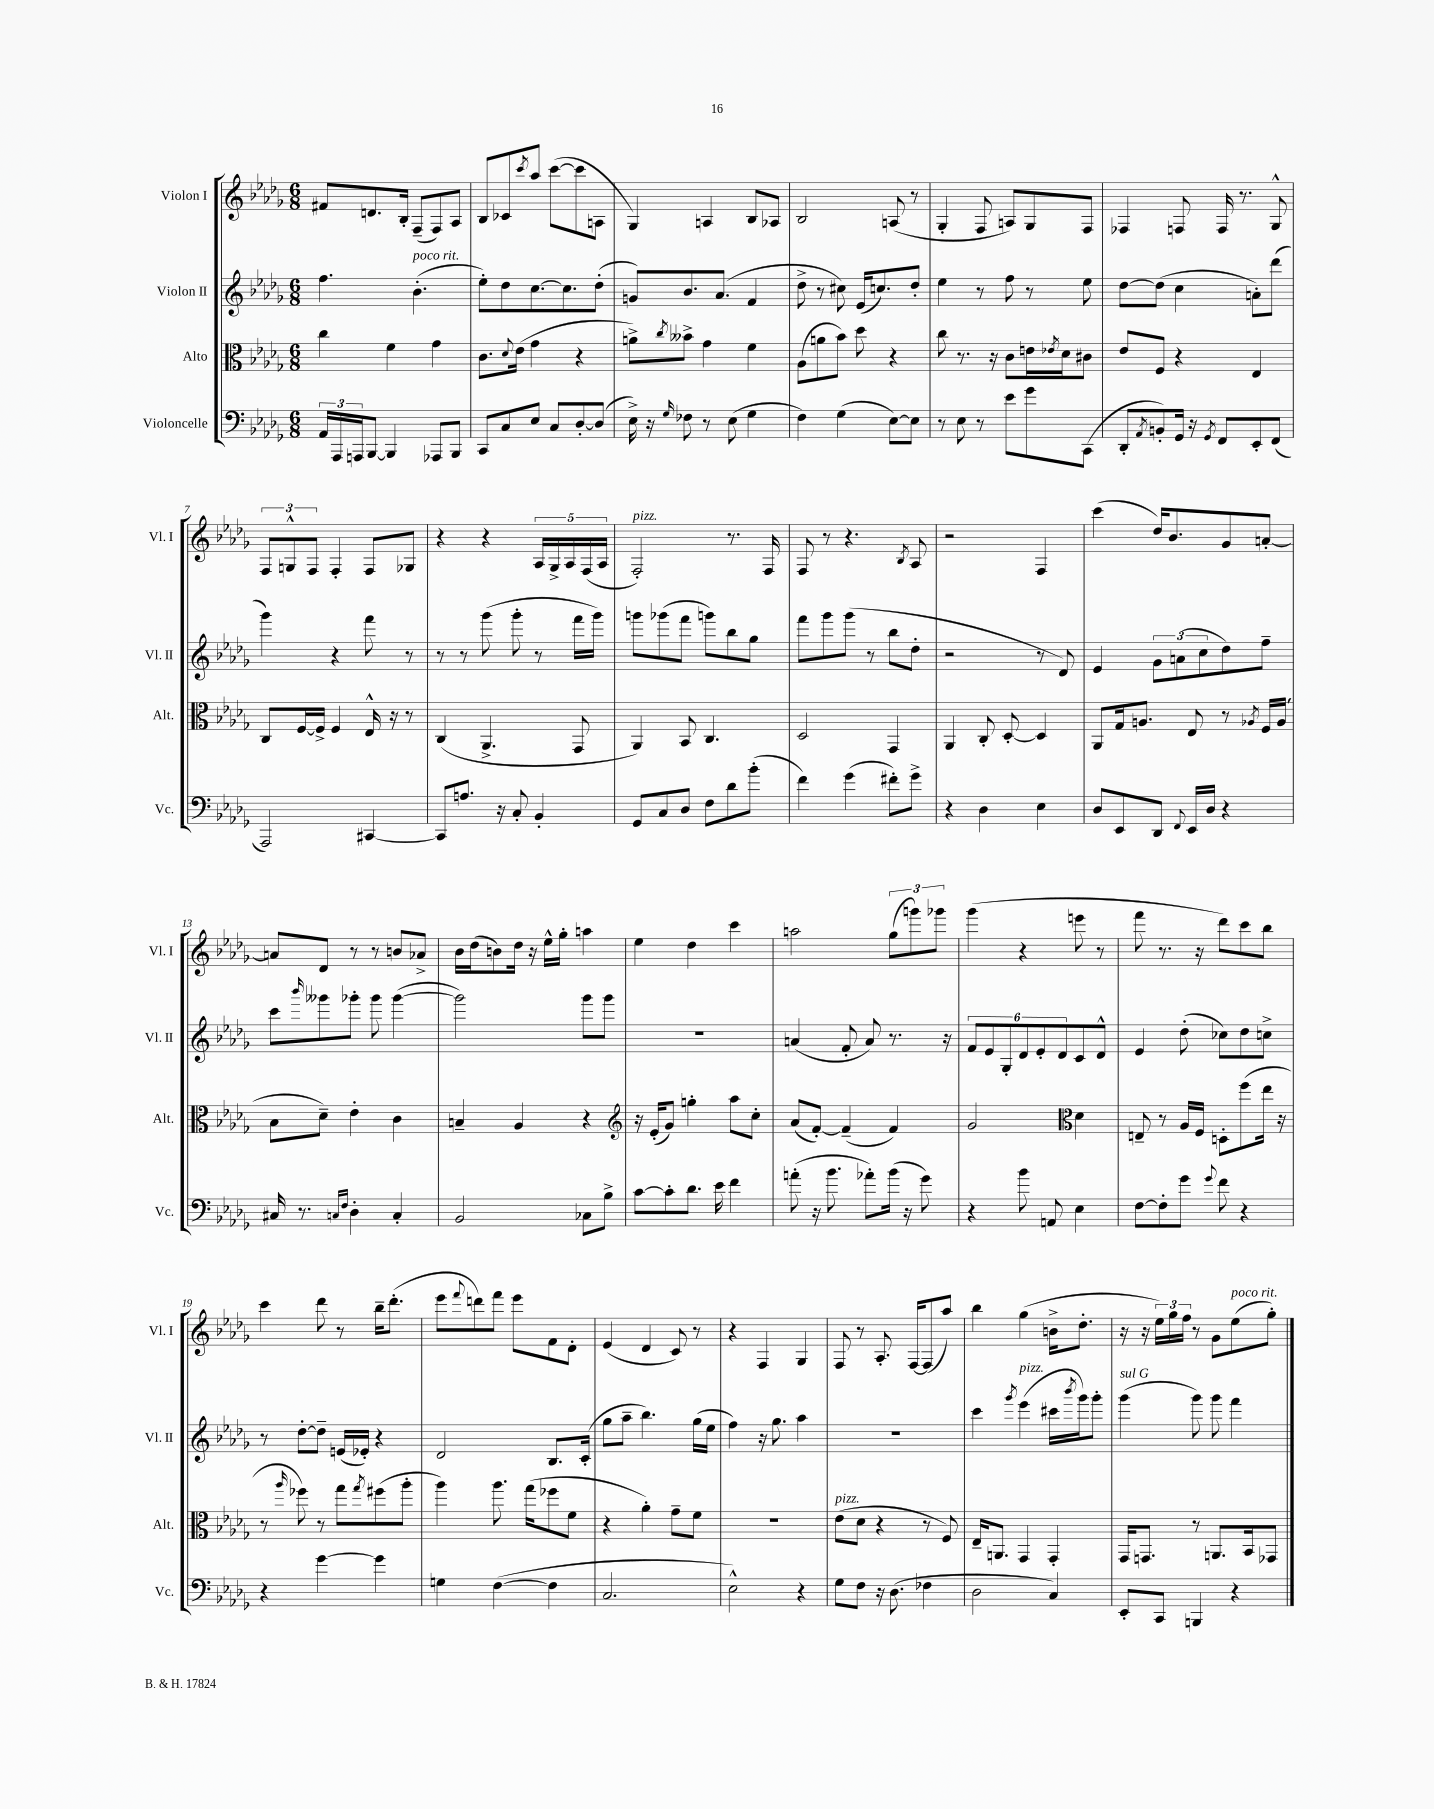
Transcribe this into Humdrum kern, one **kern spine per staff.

**kern	**kern	**kern	**kern
*staff4	*staff3	*staff2	*staff1
*clefF4	*clefC3	*clefG2	*clefG2
*k[b-e-a-d-g-]	*k[b-e-a-d-g-]	*k[b-e-a-d-g-]	*k[b-e-a-d-g-]
*M6/8	*M6/8	*M6/8	*M6/8
24AA-	4cc	4.ff	8f#
24AAA-	.	.	.
24AAA	.	.	.
[8BBB-	.	.	8.d
4BBB-]	4f	.	.
.	.	.	16B-'
.	.	(4.b-'	(8F~
8AAA-	4g-	.	8F)
8BBB-	.	.	8A-
=	=	=	=
8CC	8.c	8ee-')	8B-
8C	.	8dd-	8c-
.	8qqd-	.	.
.	(16e-	.	.
.	.	.	8qccc
8E-	4g-	[8.cc	8aa-
8C	.	.	([8ccc
.	.	8.cc]	.
[8D-'	4r	.	8ccc]
(8D-]	.	(8dd-'	8A
=	=	=	=
16E-^)	8a^)	8g)	4G-)
16r	.	.	.
16qqG-	8qcc	.	.
8F-	8b--^	8.b-	.
8r	4g-	.	4A
.	.	(8.a-	.
(8E-	.	.	.
4G-	4f	4f	8B-
.	.	.	8A-
=	=	=	=
4F)	(8A-	8dd-^	2B-
.	8a	8r	.
(4G-	8b-)	8cc#)	.
.	8dd-	(16e-	.
.	.	8.cc)	.
[8E-)	4r	.	(8A
8E-]	.	8dd-'	8r
=	=	=	=
8r	8cc	4ee-	4G-'
8E-	8.r	.	.
8r	.	8r	8F
.	16r	.	.
8e-	8c	8ff	8A)
8g-	16e	8r	8G-
.	8qe-	.	.
.	16d-	.	.
(8CC	8c#	8ee-	8F
=	=	=	=
8DD-'	8e-	[8dd-	4F-
8qAA-	.	.	.
8BB')	8F	(8dd-]	.
16GG-	4r	4cc	8F
16r	.	.	.
8qGG-	.	.	.
8FF	.	.	16F
.	.	.	8.r
8EE-'	4E-	8a')	.
(8FF	.	(8ddd-	8G-^^
=	=	=	=
2AAA-)	8C	4ggg-)	12F
.	.	.	12G^^
.	[16F	.	.
.	.	.	12F
.	16F^]	.	.
.	4F	4r	4F'
[4CC#	16E-^^	8fff	8F
.	16r	.	.
.	8r	8r	8G-
=	=	=	=
8CC#]	(4C	8r	4r
8.A	.	8r	.
.	4.AA-^	(8ggg-	4r
16r	.	.	.
8C'	.	8ggg-'	.
4BB-'	.	8r	20A-
.	.	.	20G-^
.	.	.	20A-
.	8GG-	16fff	.
.	.	.	(20F
.	.	16ggg-)	.
.	.	.	20A-
=	=	=	=
8GG-	4AA-)	8ggg	2F')
8C	.	(8ggg-	.
8D-	8BB-	8fff	.
8F	4.C	8ggg)	.
8d-	.	8bb-	8.r
(8b-'	.	8gg-	.
.	.	.	16F
=	=	=	=
4f)	2D-	8fff	8F
.	.	8ggg-	8r
(4g-	.	(8ggg-	4.r
.	.	8r	.
8f#')	4GG-	8bb-	.
.	.	.	8qB-
8g-^	.	8dd-'	8A-
=	=	=	=
4r	4AA-	2r	2r
4D-	8C'	.	.
.	[8D-'	.	.
4E-	4D-]	8r	4F
.	.	8d-)	.
=	=	=	=
8D-	8AA-	4e-	(4ccc
8EE-	16G-	.	.
.	8.A	.	.
8DD-	.	12g-	16dd-)
.	.	.	8.b-
.	.	(12a	.
8qqFF	.	.	.
16EE-	8E-	.	.
.	.	12cc	.
16D-	.	.	.
4r	8r	8dd-)	8g-
.	8qA-	.	.
.	16F	8ff~	[8a'
.	(16A-	.	.
=	=	=	=
16C#	8B-	8ccc	8a]
8.r	.	.	.
.	.	16qqbbb-	.
.	8d-~)	8ggg--	8d-
16qqC	.	.	.
16qqF	.	.	.
4D-'	4e-'	8ggg-'	8r
.	.	8ggg-	8r
4C'	4c	([4ggg-	8b
.	.	.	8a-^
=	=	=	=
2BB-	4B~	2ggg-])	16b-
.	.	.	(16dd-
.	.	.	8b)
.	4A-	.	16dd-
.	.	.	16r
.	.	.	16ee-^^
.	.	.	16gg-'
8C-	4r	8ggg-	4aa
8B-^	.	8ggg-	.
=	=	=	=
*	*clefG2	*	*
[8c	16r	2.r	4ee-
.	(16e-'	.	.
8c']	8g-)	.	.
8.d-	4gg'	.	4dd-
16e-	.	.	.
4f	8aa-	.	4ccc
.	8cc'	.	.
=	=	=	=
(8a'	(8a-	(4a	2aa
16r	[8f')	.	.
8.b-	.	.	.
.	(4f~]	8f'	.
8a-')	.	8a)	.
(16b-	4f)	8.r	(12gg-
16r	.	.	.
.	.	.	12ggg)
8g-)	.	.	.
.	.	.	12ggg-
.	.	16r	.
=	=	=	=
4r	2g-	12f	(4ggg-
.	.	12e-	.
.	.	12G-'	.
8b-	.	12d-	4r
.	.	12e-'	.
8AA	.	.	.
.	.	12d-	.
*	*clefC3	*	*
4E-	4d-	8c	8eee
.	.	8d-^^	8r
=	=	=	=
[8F	8E~	4e-	8fff
8F']	8r	.	8.r
8g-	16A-	(8dd-'	.
.	16F	.	16r
8qqg-	.	.	.
8f	8D'	8cc-)	8ddd-)
4r	(8ff	8dd-	8ccc
.	16ee-	8cc^	8bb-
.	16r	.	.
=	=	=	=
4r	8r	8r	4ccc
.	16qqaa-	.	.
.	8ff-)	[8dd-'	.
[4g-	8r	8dd-~]	8ddd-
.	8gg-	(16e	8r
.	.	16e-')	.
.	8qgg-	.	.
4g-]	(8ff#	4r	16bb-~
.	.	.	(8.ddd-'
.	8aa-'	.	.
=	=	=	=
4G	4aa-)	2d-	8eee-
.	.	.	8qqfff
.	.	.	8ddd)
([4F	8.aa-	.	8fff
.	.	.	8eee-
.	(16gg-	.	.
4F]	8ff-	8.B-	8f
.	8f	.	8d-'
.	.	(16c'	.
=	=	=	=
2.C	4r	8gg-	(4e-
.	.	8aa-~	.
.	4a-')	4.bb-)	4d-
.	8g-~	.	8c)
.	8f	(16gg-	8r
.	.	16ee-	.
=	=	=	=
2E-^^)	2.r	4ff)	4r
.	.	16r	4F
.	.	8.gg-	.
4r	.	4aa-	4G-
=	=	=	=
8G-	(8e-	2.r	8F
8F	8d-	.	8r
16r	4r	.	8.A-'
(8.D-	.	.	.
.	.	.	[16F
4F-	8r	.	(8F]
.	8F)	.	8aa-)
=	=	=	=
2D-	16E-~	4ccc	4bb-
.	8.AA	.	.
.	.	8qggg-	.
.	4GG-	(4eee-	(4gg-
4C)	4GG-'	16ccc#	16b^
.	.	8qbbb-	.
.	.	16ggg-)	8.dd-'
.	.	8ggg-'	.
=	=	=	=
8EE-'	16GG-	(4ggg-	16r
.	8.GG	.	16r
8CC	.	.	24ee-)
.	.	.	24gg-
.	.	.	24ff
4BBB	8r	8ggg-)	8r
.	8.AA	8ggg-	8g-
4r	.	4fff	(8ee-
.	16BB-	.	.
.	8GG-	.	8gg-')
==	==	==	==
*-	*-	*-	*-
